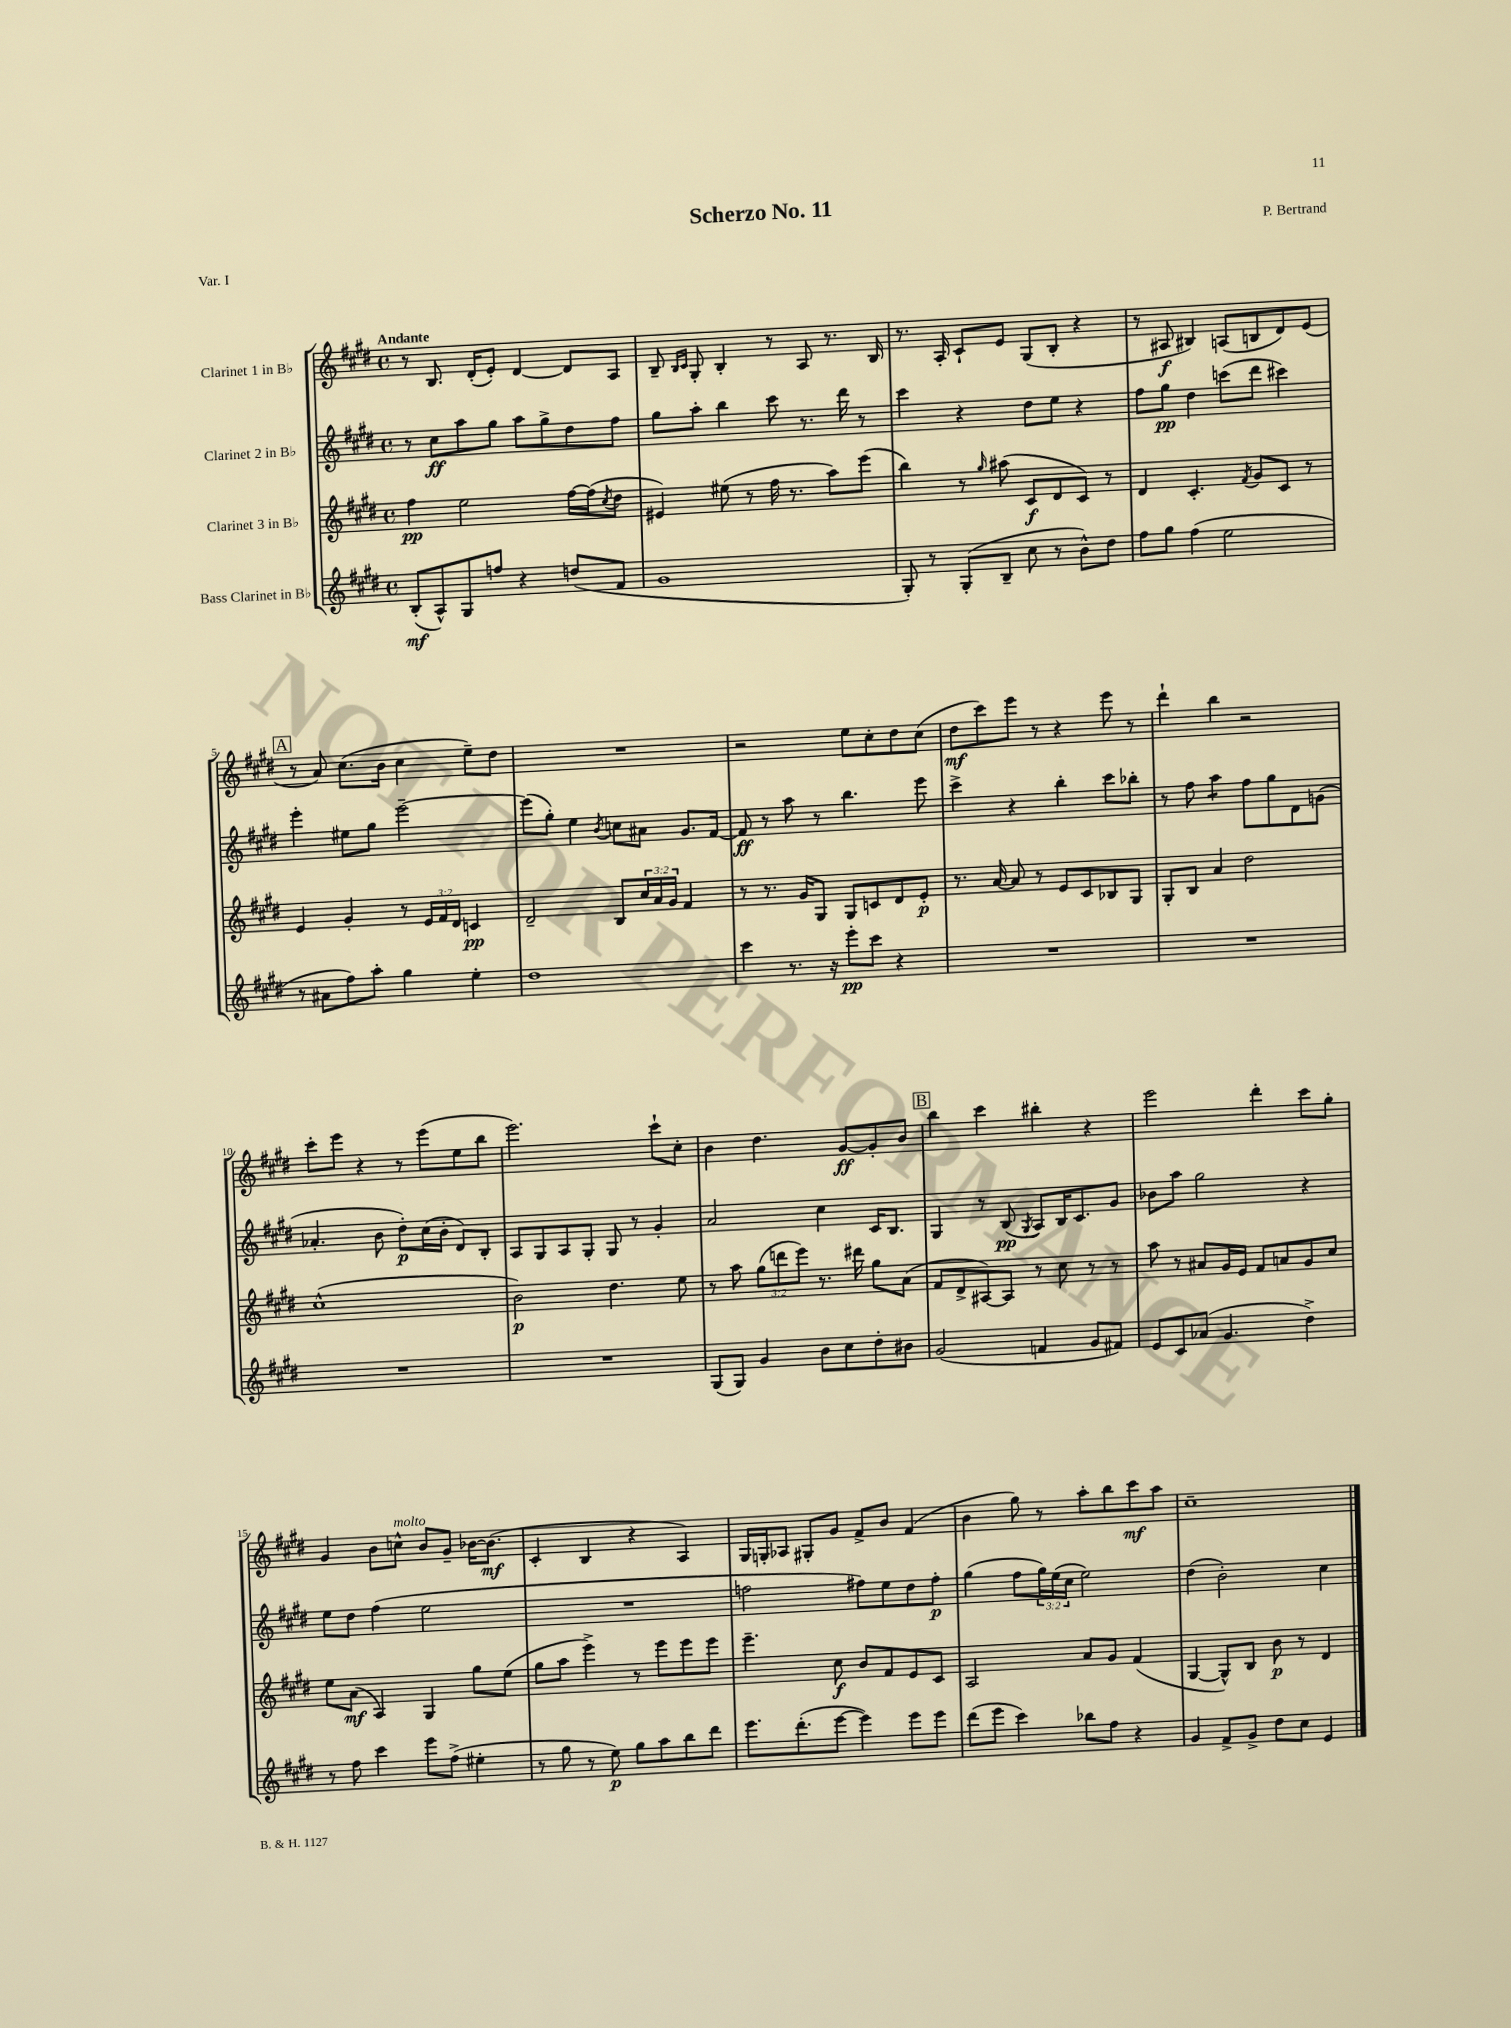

**kern	**kern	**kern	**kern
*staff4	*staff3	*staff2	*staff1
*clefG2	*clefG2	*clefG2	*clefG2
*k[f#c#g#d#]	*k[f#c#g#d#]	*k[f#c#g#d#]	*k[f#c#g#d#]
*M4/4	*M4/4	*M4/4	*M4/4
*met(c)	*met(c)	*met(c)	*met(c)
(8B'/L	4ff#\	8r	8r
8A^^/)	.	8cc#\L	8.B/
8G#/	2ee\	8aa\	.
.	.	.	(16d#'/LK
8ff/J	.	8gg#\J	8e'/J)
4r	.	8aa\L	[4d#/
.	.	8gg#^\	.
(8dd/L	[16ff#\LL	8dd#\	8d#/]L
.	(16ff#\]J	.	.
.	8qcc#/	.	.
8f#/J	8dd#\J	8ff#\J	8A/J
=	=	=	=
1g#	4e#/)	8gg#\L	8B~/
.	.	.	16qqB/LL
.	.	.	16qqc#/JJ
.	.	8aa'\J	8G#'/
.	(8ee#\	4bb\	4B'/
.	8r	.	.
.	16ff#\	8ccc#\	8r
.	8.r	.	.
.	.	8.r	8A/
.	8aa\L)	.	8.r
.	.	16ddd#\	.
.	(8eee\J	8r	.
.	.	.	16B/
=	=	=	=
8G#'/)	4bb\)	4ccc#\	8.r
8r	.	.	.
.	.	.	16A'/
(8G#'/L	8r	4r	8c#`/L
.	16qqgg#/	.	.
8B~/J	(8aa#\	.	8e/J
8cc#\	8c#/L	8dd#\L	(8G#/L
8r	8d#/	8ee\J	8B'/J
8b^^\L)	8c#/J)	4r	4r
8dd#\J	8r	.	.
=	=	=	=
8ff#\L	4d#/	8ff#\L	8r
8gg#\J	.	8gg#\J	8A#/
(4ff#\	4.c#'/	4dd#\	4B#/)
2ee\	.	(8ccc\L	(8A/L
.	8qf#/	.	.
.	8g#/L	8ddd#\J	8B/
.	8c#/J	4ccc#\)	8d#/)
.	8r	.	(8e/J
=	=	=	=
8r	4e/	4eee'\	8r
8a#\L	.	.	8a/)
8ff#\)	4g#'/	8ee#\L	(8.cc#\L
8aa'\J	.	8gg#\J	.
.	.	.	16b\Jk
4gg#\	8r	[2eee~\	4cc#\
.	24e/LL	.	.
.	24f#/	.	.
.	24d#/JJ	.	.
4ee'\	4c/	.	8ee~\L)
.	.	.	8dd#\J
=	=	=	=
1dd#	2d#~/	(8eee\]L	1r
.	.	8gg#'\J)	.
.	.	4ee\	.
.	.	8qb/	.
.	8B/L	8cc\L	.
.	24cc#/L	8a#\J	.
.	24a/	.	.
.	24g#/JJ	.	.
.	4f#/	8.g#/L	.
.	.	[16f#/Jk	.
=	=	=	=
4ccc#\	8r	8f#/]	2r
.	8.r	8r	.
8.r	.	8aa\	.
.	16g#/LK	.	.
.	8G#/J	8r	.
16r	.	.	.
8eee'\L	8G#/L	4.bb\	8ee\L
8ccc#\J	8c/	.	8cc#'\
4r	8d#/	.	8dd#\
.	8e'/J	8eee\	(8cc#\J
=	=	=	=
1r	8.r	4ccc#^\	8dd#\L
.	.	.	8ccc#\)
.	[16a/	.	.
.	8a/]	4r	8eee\J
.	8r	.	8r
.	8e/L	4bb'\	4r
.	8c#/	.	.
.	8B-/	8ccc#\L	8eee\
.	8G#/J	8bb-'\J	8r
=	=	=	=
1r	8G#'/L	8r	4ddd#`\
.	8B/J	8ff#\	.
.	4a/	4aa\	4bb\
.	2dd#\	8ff#\L	2r
.	.	8gg#\	.
.	.	8d#\	.
.	.	(8g\J	.
=	=	=	=
1r	(1cc#^^	4.a-'/	8ccc#'\L
.	.	.	8eee\J
.	.	.	4r
.	.	8b\	.
.	.	8dd#'\L)	8r
.	.	(16cc#\L	(8eee\L
.	.	16b'\JJ	.
.	.	8d#/L)	8ee\
.	.	8B'/J	8bb\J
=	=	=	=
1r	2b\)	8A/L	2.eee\)
.	.	8G#/	.
.	.	8A/	.
.	.	8G#'/J	.
.	4.dd#\	8G#/	.
.	.	8r	.
.	.	4g#'/	8ccc#`\L
.	8ee\	.	8cc#'\J
=	=	=	=
(8G#/L	8r	2a/	4b\
8G#/J)	8aa\	.	.
4g#/	(12gg#\L	.	4.dd#\
.	12ddd\	.	.
.	12eee\J)	.	.
8b\L	8.r	4cc#\	.
8cc#\	.	.	[8g#/L
.	16ddd#\	.	.
8dd#'\	8gg#\L	16c#/LK	8g#'/]
.	.	8.B/J	.
8b#\J	(8a\J	.	8b/J
=	=	=	=
(2g#/	8f#/L	4G#/	4bb\
.	8d#^/	.	.
.	[8A#/)	8r	4ccc#\
.	8A#/]J	(8B/	.
.	.	8qG#/	.
4f/	8r	8A/L)	4bb#'\
.	8cc#\	16B/K	.
.	.	8.c#/	.
8g#/L	8r	.	4r
8f#/J)	8r	8g#/J	.
=	=	=	=
8e/L	8aa\	8b-\L	2eee\
8c#/	8r	8aa\J	.
(8a-/J	8a#/L	2gg#\	.
4.g#/	16g#/L	.	.
.	16e/JJ	.	.
.	8f#/L	.	4ddd#'\
.	8a/	.	.
4dd#^\)	8g#/	4r	8ccc#\L
.	8cc#/J	.	8gg#'\J
=	=	=	=
8r	8ee\L	8ee\L	4g#/
8ff#\	(8a\J	8dd#\J	.
4ccc#\	4A/)	(4ff#\	8b\L
.	.	.	8cc^^\J
8eee\L	4G#/	2ee\	8b/L
(8ff#^\J	.	.	8g#~/J
4ee#'\	8gg#\L	.	[16b-\LK
.	.	.	(8.b-\]J
.	(8ee\J	.	.
=	=	=	=
8r	8gg#\L	1r	4c#'/
8gg#\	8aa\J	.	.
8r	4eee^\)	.	4B/
8ee\)	.	.	.
8gg#\L	8r	.	4r
8aa\	8eee\L	.	.
8bb\	8eee\	.	4A/)
8ddd#\J	8eee\J	.	.
=	=	=	=
8.eee\L	4.eee~\	2ff\	16G#/LL
.	.	.	16G'/J
.	.	.	8A-/J
(8.ddd#'\	.	.	.
.	.	.	8G#'/L
[8eee\J	8cc#\	.	8g#/J
4eee\])	8b/L	8ff#\L)	8f#^/L
.	8f#/	8ee\	8b/J
8eee\L	8e/	8dd#\	(4f#/
8eee\J	8c#/J	8ff#'\J	.
=	=	=	=
(8ddd#\L	2A/	(4gg#\	4b\
8eee\J	.	.	.
4ccc#\)	.	8ff#\L	8gg#\)
.	.	24gg#\L)	8r
.	.	(24ee\	.
.	.	24cc#\JJ	.
8bb-\L	8a/L	2ee\)	8aa'\L
8ff#\J	8g#/J	.	8bb\
4r	(4f#/	.	8ccc#\
.	.	.	8aa\J
=	=	=	=
4g#/	[4G#/	(4dd#\	1cc#~
8f#^/L	8G#^^/]L)	2b'\)	.
8g#^/J	8B/J	.	.
8dd#\L	8b\	.	.
8cc#\J	8r	.	.
4e/	4d#/	4cc#\	.
==	==	==	==
*-	*-	*-	*-
